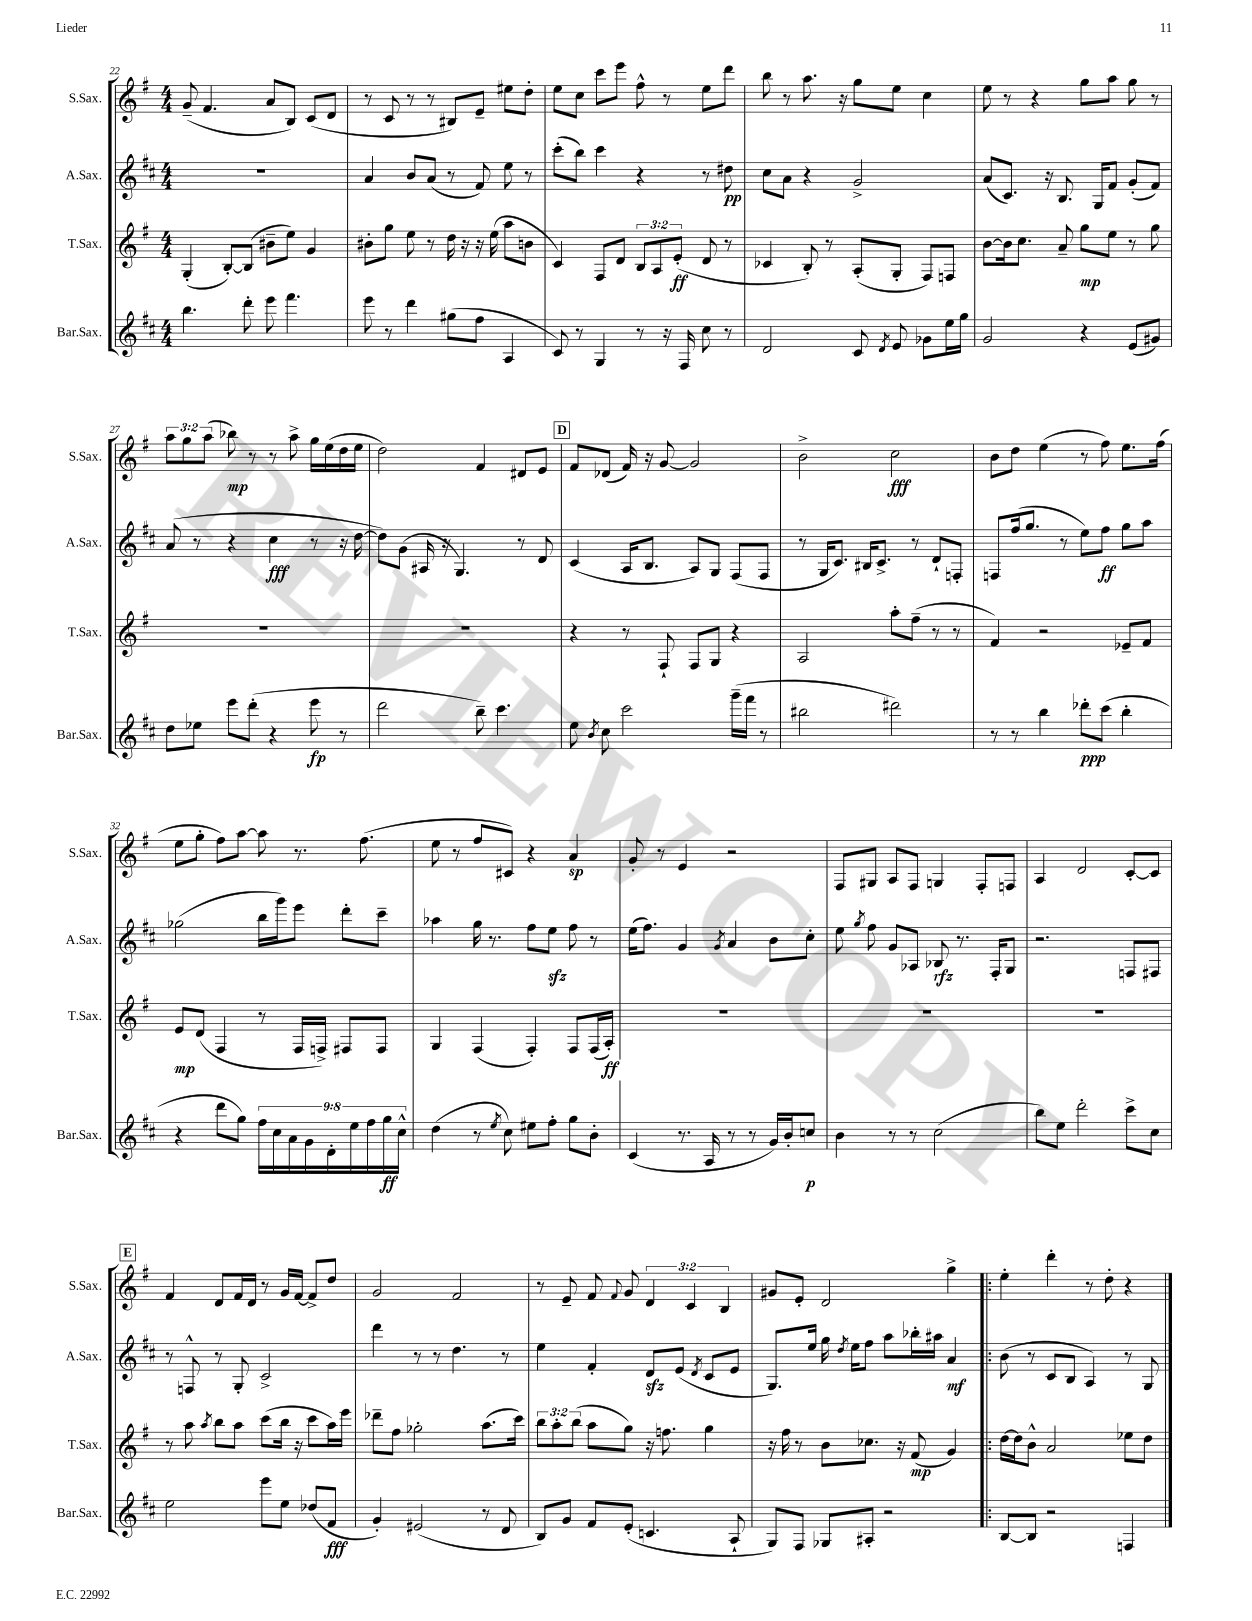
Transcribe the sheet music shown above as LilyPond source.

<<
\new StaffGroup <<
\new Staff = "s0" \with { instrumentName = "S.Sax." shortInstrumentName = "S.Sax." } {
    \clef treble \key g \major \numericTimeSignature \time 4/4 \override Staff.TupletNumber.text = #tuplet-number::calc-fraction-text
    \autoBeamOff g'8--( fis'4. a'8[ b8]) c'8[( d'8] |
    r8 c'8 r8 r8 bis8[) e'8]-- eis''8[ d''8]-. |
    e''8[ c''8] c'''8[ e'''8] fis''8-^ r8 e''8[ d'''8] |
    b''8 r8 a''8. r16 g''8[ e''8] c''4 |
    e''8 r8 r4 g''8[ a''8] g''8 r8 |
    \tuplet 3/2 { a''8[ g''8 a''8]( } bes''8\mp) r8 r8 a''8-> g''16[ e''16( d''16 e''16] |
    d''2) fis'4 dis'8[ e'8] |
    \mark \markup { \box "D" } fis'8[ des'8]( fis'16) r16 g'8~ g'2 |
    b'2-> c''2\fff |
    b'8[ d''8] e''4( r8 fis''8) e''8.[ fis''16]( |
    e''8[ g''8]-. fis''8[) a''8]~ a''8 r8. fis''8.( |
    e''8 r8 fis''8[ cis'8]) r4 a'4\sp |
    g'8-. r8 e'4 r2 |
    fis8[ gis8] a8[ fis8] g4 fis8[-. f8] |
    a4 d'2 c'8[~-. c'8] |
    \mark \markup { \box "E" } fis'4 d'8[ fis'16 d'16] r8 g'16[ fis'16]~ fis'8[-> d''8] |
    g'2 fis'2 |
    r8 e'8-- fis'8 \appoggiatura { fis'8 } g'8 \tuplet 3/2 { d'4 c'4 b4 } |
    gis'8[ e'8]-. d'2 g''4-> |
    \bar ".|:" e''4-. d'''4-. r8 d''8-. r4 \bar "|." |
}
\new Staff = "s1" \with { instrumentName = "A.Sax." shortInstrumentName = "A.Sax." } {
    \clef treble \key d \major \numericTimeSignature \time 4/4
    \autoBeamOff R1 |
    a'4 b'8[ a'8]( r8 fis'8) e''8 r8 |
    cis'''8[-.( b''8]) cis'''4 r4 r8 dis''8\pp |
    cis''8[ a'8] r4 g'2-> |
    a'8[( cis'8.]) r16 b8. g16[ fis'8] g'8[-.( fis'8]) |
    a'8( r8 r4 cis''4\fff r8 r16 d''16~ |
    d''8[) g'8]( ais16 r16 g4.) r8 d'8 |
    \mark \markup { \box "D" } cis'4( a16[ b8.] a8[) g8] fis8[( fis8] |
    r8 g16[ cis'8.]) bis16[ cis'8.]-> r8 d'8[-! f8]-. |
    f8[ fis''16( g''8.] r8 e''8[) fis''8]\ff g''8[ a''8] |
    ges''2( b''16[ g'''16) e'''8] d'''8[-. cis'''8]-- |
    aes''4 g''16 r8. fis''8[ e''8]\sfz fis''8 r8 |
    e''16[( fis''8.]) g'4 \acciaccatura { g'8 } a'4 b'8[ cis''8]-. |
    e''8 \acciaccatura { g''8 } fis''8 g'8[ aes8] bes8\rfz r8. fis16[-. g8] |
    r2. f8[ fis8] |
    \mark \markup { \box "E" } r8 f8-^ r8 g8-. cis'2-> |
    d'''4 r8 r8 d''4. r8 |
    e''4 fis'4-. d'8[\sfz e'8]( \acciaccatura { d'8 } cis'8[ e'8] |
    g8.[) e''16] g''16 \acciaccatura { d''8 } e''16[ fis''8] a''8[ bes''16-. ais''16] a'4\mf |
    \bar ".|:" b'8( r8 cis'8[ b8] a4) r8 g8 \bar "|." |
}
\new Staff = "s2" \with { instrumentName = "T.Sax." shortInstrumentName = "T.Sax." } {
    \clef treble \key g \major \numericTimeSignature \time 4/4 \override Staff.TupletNumber.text = #tuplet-number::calc-fraction-text
    \autoBeamOff g4-.( b8[~-.) b8]( bis'8[-- e''8]) g'4 |
    bis'8[-. g''8] e''8 r8 d''16 r16 r16 e''16( a''8[ b'8] |
    c'4) fis8[ d'8] \tuplet 3/2 { b8[ a8 e'8]-.\ff( } d'8 r8 |
    ces'4 b8-.) r8 a8[-.( g8]-. fis8[) f8] |
    b'8[~ b'16 c''8.] a'8-- g''8[\mp e''8] r8 g''8 |
    R1 |
    R1 |
    \mark \markup { \box "D" } r4 r8 fis8-! fis8[ g8] r4 |
    a2 a''8[-. fis''8]--( r8 r8 |
    fis'4) r2 ees'8[-- fis'8] |
    e'8[\mp d'8]( fis4 r8 fis16[ f16]->) fis8[ fis8] |
    g4 fis4( fis4-.) fis8[ fis16( a16]-.\ff) |
    R1 |
    R1 |
    R1 |
    \mark \markup { \box "E" } r8 a''8 \acciaccatura { a''8 } b''8[ a''8] c'''8[( b''16] r16 c'''8[ a''16) e'''16] |
    des'''8[-- fis''8] ges''2-. a''8.[( c'''16]) |
    \tuplet 3/2 { b''8[ a''8-. b''8]( } a''8[ g''8]) r16 f''8. g''4 |
    r16 fis''16 r8 b'8[ ces''8.] r16 fis'8\mp( g'4) |
    \bar ".|:" d''16[~ d''16 b'8]-^ a'2 ees''8[ d''8] \bar "|." |
}
\new Staff = "s3" \with { instrumentName = "Bar.Sax." shortInstrumentName = "Bar.Sax." } {
    \clef treble \key d \major \numericTimeSignature \time 4/4 \override Staff.TupletNumber.text = #tuplet-number::calc-fraction-text
    \autoBeamOff b''4. d'''8-. e'''8 fis'''4. |
    e'''8 r8 d'''4 gis''8[( fis''8] a4 |
    cis'8) r8 g4 r8 r16 fis16 cis''8 r8 |
    d'2 cis'8 \acciaccatura { d'8 } e'8 ges'8[ e''16 g''16] |
    g'2 r4 e'8[( gis'8]) |
    d''8[ ees''8] e'''8[ d'''8]-.( r4 e'''8\fp r8 |
    d'''2 b''8--) cis'''4. |
    \mark \markup { \box "D" } e''8 \acciaccatura { b'8 } cis''8 cis'''2 g'''16[--( fis'''16] r8 |
    bis''2 dis'''2) |
    r8 r8 b''4 des'''8[-.\ppp cis'''8]( b''4-. |
    r4 d'''8[ g''8]) \tuplet 9/8 { fis''16[ cis''16 a'16 g'16 d'16-. e''16 fis''16 g''16\ff cis''16]-^ } |
    d''4( r8 \acciaccatura { e''8 } cis''8) eis''8[ fis''8]-. g''8[ b'8]-. |
    cis'4( r8. a16 r8 r8 g'16[) b'16-. c''8]\p |
    b'4 r8 r8 cis''2( |
    b''8[) e''8] d'''2-. cis'''8[-> cis''8] |
    \mark \markup { \box "E" } e''2 e'''8[ e''8] des''8[( fis'8]\fff |
    g'4-.) eis'2( r8 d'8 |
    b8[) g'8] fis'8[ e'8]-.( c'4. a8-! |
    g8[) fis8] ges8[ ais8]-. r2 |
    \bar ".|:" b8[~ b8] r2 f4 \bar "|." |
}
>>
>>
\layout { \context { \Score currentBarNumber = #22 } }
